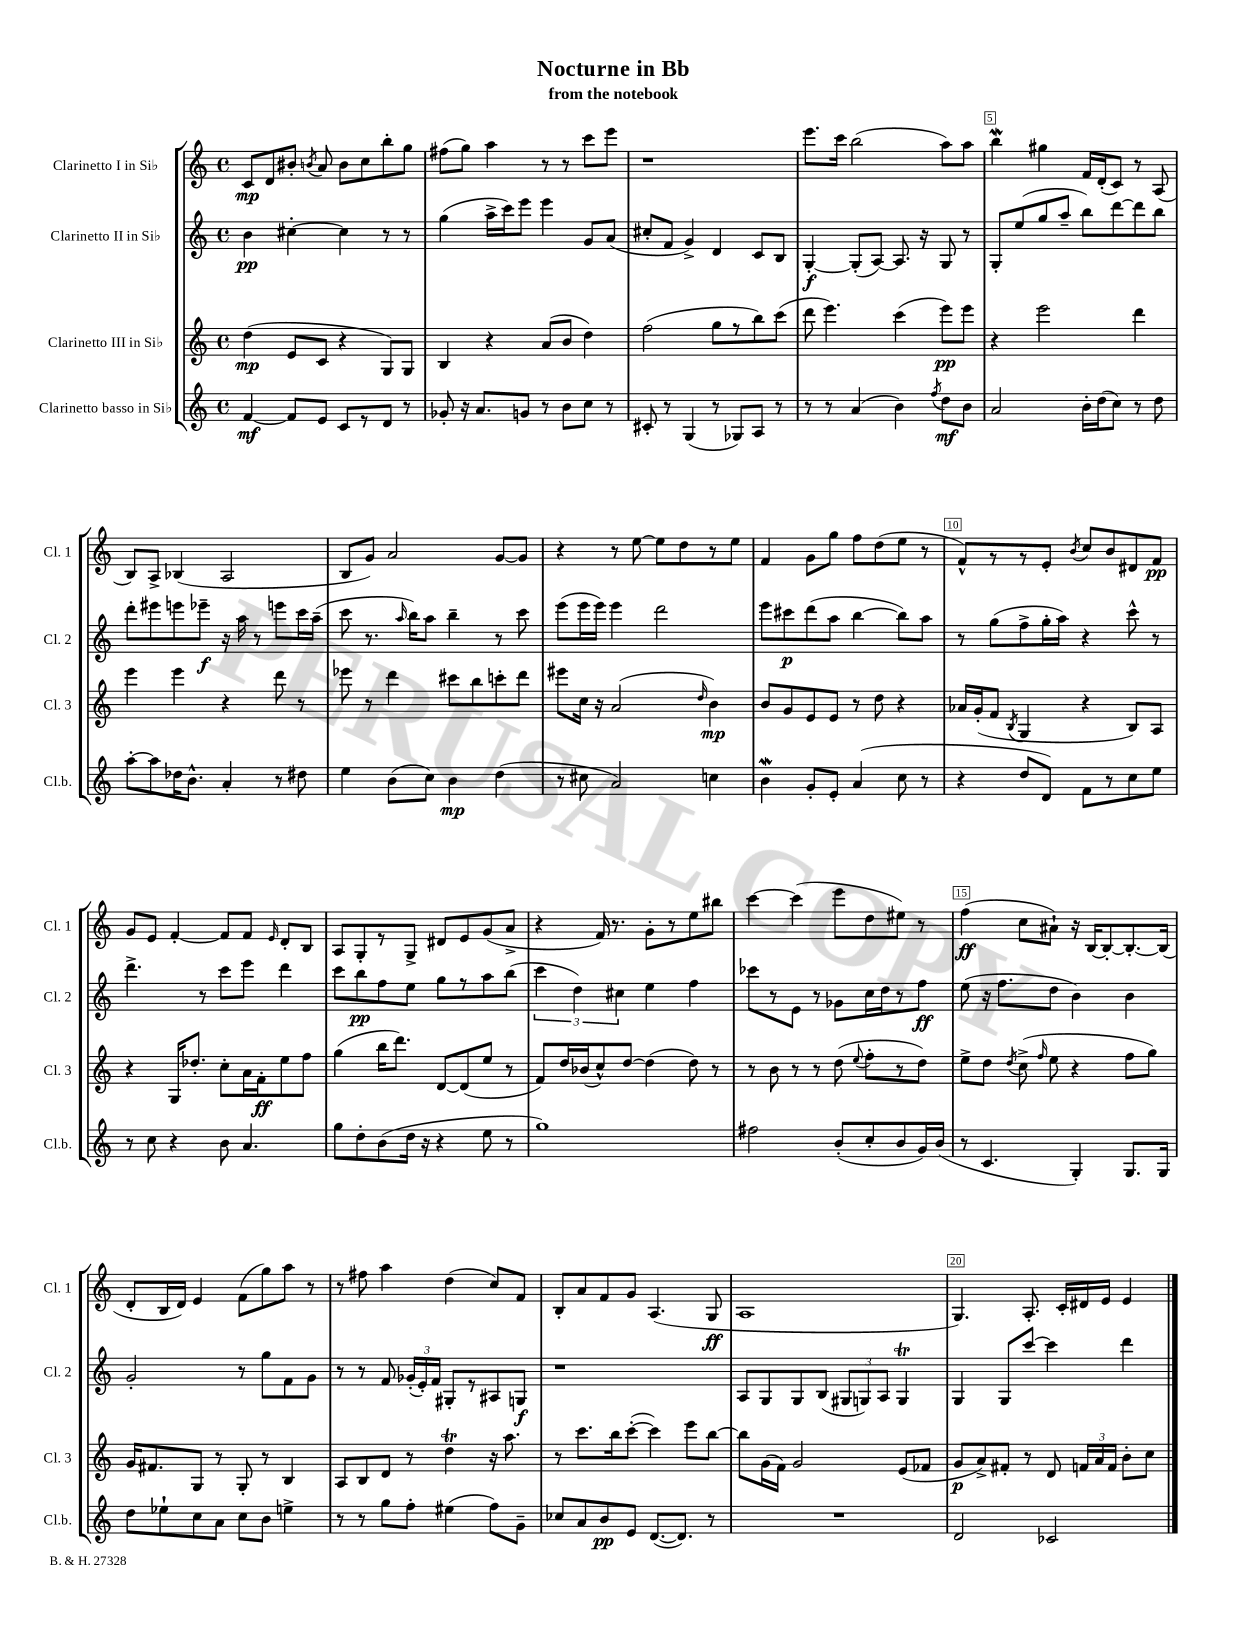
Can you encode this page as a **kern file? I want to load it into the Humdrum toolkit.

**kern	**dynam	**kern	**dynam	**kern	**dynam	**kern	**dynam
*part4	*part4	*part3	*part3	*part2	*part2	*part1	*part1
*staff4	*staff4	*staff3	*staff3	*staff2	*staff2	*staff1	*staff1
*I"Clarinetto basso in Si♭	*	*I"Clarinetto III in Si♭	*	*I"Clarinetto II in Si♭	*	*I"Clarinetto I in Si♭	*
*I'Cl.b.	*	*I'Cl. 3	*	*I'Cl. 2	*	*I'Cl. 1	*
*clefG2	*	*clefG2	*	*clefG2	*	*clefG2	*
*k[]	*	*k[]	*	*k[]	*	*k[]	*
*M4/4	*	*M4/4	*	*M4/4	*	*M4/4	*
*met(c)	*	*met(c)	*	*met(c)	*	*met(c)	*
=1	=1	=1	=1	=1	=1	=1	=1
[4f/	mf	(4dd\	mp	4b\	pp	8c/L	mp
.	.	.	.	.	.	8d/	.
8f/L]	.	8e/L	.	[4cc#X'\	.	8b#X'/J	.
.	.	.	.	.	.	8qbn/	.
8e/J	.	8c/J	.	.	.	8a/	.
8c/L	.	4r	.	4cc#\]	.	8b\L	.
8r	.	.	.	.	.	8cc\	.
8d/J	.	8G/L)	.	8r	.	8bb'\	.
8r	.	8G/J	.	8r	.	8gg\J	.
=2	=2	=2	=2	=2	=2	=2	=2
8g-X'/	.	4B/	.	(4gg\	.	(8ff#X\L	.
16r	.	.	.	.	.	8gg\J)	.
8.a/L	.	.	.	.	.	.	.
.	.	4r	.	16aa^\LL	.	4aa\	.
.	.	.	.	16ccc\J)	.	.	.
8gn/J	.	.	.	8eee\J	.	.	.
8r	.	(8a/L	.	4eee\	.	8r	.
8b\L	.	8b/J	.	.	.	8r	.
8cc\J	.	4dd\)	.	8g/L	.	8ccc\L	.
8r	.	.	.	(8a/J	.	8eee\J	.
=3	=3	=3	=3	=3	=3	=3	=3
8c#X'/	.	(2ff\	.	8cc#X'/L	.	1r	.
8r	.	.	.	8f/J	.	.	.
(4G/	.	.	.	4g^/)	.	.	.
8r	.	8gg\L	.	4d/	.	.	.
8G-X/L)	.	8r	.	.	.	.	.
8A/J	.	8bb\)	.	8c/L	.	.	.
8r	.	(8ccc\J	.	8B/J	.	.	.
=4	=4	=4	=4	=4	=4	=4	=4
8r	.	8ddd\	.	[4G'/	f	8.eee\L	.
8r	.	4.eee\)	.	.	.	.	.
.	.	.	.	.	.	16ccc\Jk	.
(4a/	.	.	.	(8G'/L]	.	(2bb\	.
.	.	.	.	[8A/J)	.	.	.
4b\)	.	(4ccc\	.	8.A/]	.	.	.
.	.	.	.	16r	.	.	.
8qff/	.	.	.	.	.	.	.
8dd\L	mf	8eee\L)	pp	8G/	.	8aa\L)	.
8b\J	.	8eee\J	.	8r	.	8aa\J	.
=5	=5	=5	=5	=5	=5	=5	=5
2a/	.	4r	.	8G'/L	.	4bbW\	.
.	.	.	.	(8ee/	.	.	.
.	.	2eee\	.	8gg/	.	4gg#X\	.
.	.	.	.	8aa~/J	.	.	.
16b'\LL	.	.	.	8bb\L)	.	16f/LL	.
(16dd\J	.	.	.	.	.	(16d'/J	.
8cc\J)	.	.	.	[8ddd\	.	8c/J)	.
8r	.	4ddd\	.	8ddd\]	.	8r	.
8dd\	.	.	.	8bb\J	.	(8A/	.
!!LO:LB:g=z
=6	=6	=6	=6	=6	=6	=6	=6
[8aa'\L	.	4eee\	.	8ddd'\L	.	8B/L)	.
8aa\]	.	.	.	8eee#X\	.	8A^/J	.
16dd-X\K	.	4eee\	.	8eeen\	.	(4B-X/	.
8.b^^\J	.	.	.	.	.	.	.
.	.	.	.	8eee-X~\J	f	.	.
4a'/	.	4r	.	16r	.	2A/	.
.	.	.	.	16aa\	.	.	.
.	.	.	.	8r	.	.	.
8r	.	8ddd\	.	8eeen\L	.	.	.
8dd#X\	.	8r	.	16ccc\L	.	.	.
.	.	.	.	(16aa~\JJ	.	.	.
=7	=7	=7	=7	=7	=7	=7	=7
4ee\	.	8eee-X\	.	8ccc\	.	8B/L	.
.	.	8r	.	8.r	.	8g/J)	.
(8b\L	.	4ddd\	.	.	.	2a/	.
.	.	.	.	16qqaa/	.	.	.
.	.	.	.	16bb\KL)	.	.	.
8cc\J)	.	.	.	8aa\J	.	.	.
4b\	mp	8ccc#X\L	.	4bb~\	.	.	.
.	.	8bb\	.	.	.	.	.
(4dd\	.	8cccn'\	.	8r	.	[8g/L	.
.	.	8ddd\J	.	8ccc\	.	8g/J]	.
=8	=8	=8	=8	=8	=8	=8	=8
8r	.	8eee#X\L	.	(8eee\L	.	4r	.
8cc#X\	.	16cc\Jk	.	16eee\L	.	.	.
.	.	16r	.	16eee\JJ)	.	.	.
2a/)	.	(2a/	.	4eee\	.	8r	.
.	.	.	.	.	.	[8ee\	.
.	.	.	.	2ddd\	.	8ee\L]	.
.	.	.	.	.	.	8dd\	.
.	.	16qqdd/	.	.	.	.	.
4ccn\	.	4b\)	mp	.	.	8r	.
.	.	.	.	.	.	8ee\J	.
=9	=9	=9	=9	=9	=9	=9	=9
4bW\	.	8b/L	.	8eee\L	.	4f/	.
.	.	8g/	.	8ccc#X\	p	.	.
8g'/L	.	8e/	.	(8ddd\	.	8g\L	.
8e'/J	.	8e/J	.	8aa\J	.	8gg\J	.
(4a/	.	8r	.	[4bb\	.	8ff\L	.
.	.	8dd\	.	.	.	(8dd\	.
8cc\	.	4r	.	8bb\L])	.	8ee\J	.
8r	.	.	.	8aa\J	.	8r	.
=10	=10	=10	=10	=10	=10	=10	=10
4r	.	16a-X/LL	.	8r	.	8f^^/L)	.
.	.	(16g'/J	.	.	.	.	.
.	.	8f/J	.	(8gg\L	.	8r	.
.	.	8qB/	.	.	.	.	.
8dd/L	.	4G/	.	8ff^\	.	8r	.
8d/J)	.	.	.	16gg'\L	.	8e'/J	.
.	.	.	.	16aa\JJ)	.	.	.
.	.	.	.	.	.	8qb/	.
8f\L	.	4r	.	4r	.	8cc/L	.
8r	.	.	.	.	.	8b/	.
8cc\	.	8B/L)	.	8ccc^^\	.	8d#X/	.
8ee\J	.	8A/J	.	8r	.	8f/J	pp
!!LO:LB:g=z
=11	=11	=11	=11	=11	=11	=11	=11
8r	.	4r	.	4.ddd^\	.	8g/L	.
8cc\	.	.	.	.	.	8e/J	.
4r	.	16G/KL	.	.	.	[4f'/	.
.	.	8.dd-X'/J	.	.	.	.	.
.	.	.	.	8r	.	.	.
8b\	.	8cc'\L	.	8ccc\L	.	8f/L]	.
4.a/	.	16a\L	.	8eee\J	.	8f/J	.
.	.	16f'\J	ff	.	.	.	.
.	.	.	.	.	.	16qqe/	.
.	.	8ee\	.	4ddd\	.	8d'/L	.
.	.	8ff\J	.	.	.	8B/J	.
=12	=12	=12	=12	=12	=12	=12	=12
8gg\L	.	(4gg\	.	8ccc\L	.	8A/L	.
8dd'\	.	.	.	8bb\	pp	8G'/	.
(8b\	.	16bb\KL	.	8ff\	.	8r	.
.	.	8.ddd\J)	.	.	.	.	.
16dd\Jk	.	.	.	8ee\J	.	8G^/J	.
16r	.	.	.	.	.	.	.
4r	.	[8d/L	.	8gg\L	.	8d#X/L	.
.	.	(8d/]	.	8r	.	8e/	.
8ee\	.	8ee/J	.	8aa\	.	(8g/	.
8r	.	8r	.	(8bb\J	.	8a^/J	.
=13	=13	=13	=13	=13	=13	=13	=13
1gg)	.	8f/L)	.	6ccc\	.	4r	.
.	.	16dd/L	.	.	.	.	.
.	.	.	.	6dd\)	.	.	.
.	.	(16b-X/J	.	.	.	.	.
.	.	8cc^^/)	.	.	.	16f/)	.
.	.	.	.	.	.	8.r	.
.	.	.	.	6cc#X\	.	.	.
.	.	[8dd/J	.	.	.	.	.
.	.	(4dd\]	.	4ee\	.	8g'\L	.
.	.	.	.	.	.	8r	.
.	.	8dd\)	.	4ff\	.	8ee\	.
.	.	8r	.	.	.	8bb#X\J	.
=14	=14	=14	=14	=14	=14	=14	=14
2ff#X\	.	8r	.	8ccc-X\L	.	[4ccc\	.
.	.	8b\	.	8r	.	.	.
.	.	8r	.	8e\J	.	(4ccc\]	.
.	.	8r	.	8r	.	.	.
(8b'/L	.	(8dd\	.	8g-X\L	.	8eee\L	.
.	.	8qqee/	.	.	.	.	.
8cc'/	.	8ff'\L	.	16cc\L	.	8dd\	.
.	.	.	.	16dd\J	.	.	.
8b/	.	8r	.	8r	.	8ee#X\J)	.
16g/L)	.	8dd\J)	.	8ff\J	ff	8r	.
(16b/JJ	.	.	.	.	.	.	.
=15	=15	=15	=15	=15	=15	=15	=15
8r	.	8ee^\L	.	(8ee\	.	(4ff\	ff
4.c/	.	8dd\J	.	16r	.	.	.
.	.	.	.	8.ff\L	.	.	.
.	.	8qdd/	.	.	.	.	.
.	.	(8cc^\	.	.	.	8cc\L	.
.	.	16qqff/	.	.	.	.	.
.	.	8ee\	.	8dd\J	.	8a#X`\J)	.
4G'/)	.	4r	.	4b\)	.	16r	.
.	.	.	.	.	.	[16B/KL	.
.	.	.	.	.	.	8B'/_	.
8.G/L	.	8ff\L	.	4b\	.	8.B'/_	.
.	.	8gg\J)	.	.	.	.	.
16G/Jk	.	.	.	.	.	(16B/Jk]	.
!!LO:LB:g=z
=16	=16	=16	=16	=16	=16	=16	=16
8dd\L	.	16g/KL	.	2g'/	.	8d'/L	.
.	.	8.f#X/	.	.	.	.	.
8ee-X`\	.	.	.	.	.	16B/L	.
.	.	.	.	.	.	16d/JJ)	.
8cc\	.	8G/J	.	.	.	4e/	.
8a\J	.	8r	.	.	.	.	.
8cc\L	.	8G'/	.	8r	.	(8f\L	.
8b\J	.	8r	.	8gg\L	.	8gg\)	.
4een^\	.	4B/	.	8f\	.	8aa\J	.
.	.	.	.	8g\J	.	8r	.
=17	=17	=17	=17	=17	=17	=17	=17
8r	.	8A/L	.	8r	.	8r	.
8r	.	8B/	.	8r	.	8ff#X\	.
8gg\L	.	8d/J	.	8f/	.	4aa\	.
8ff'\J	.	8r	.	(24g-X'/LL	.	.	.
.	.	.	.	24e'/)	.	.	.
.	.	.	.	24f/JJ	.	.	.
(4ee#X\	.	4ddT\	.	8G#X'/L	.	(4dd\	.
.	.	.	.	8r	.	.	.
8ff\L)	.	16r	.	8A#X/	.	8cc/L)	.
.	.	8.aa\	.	.	.	.	.
8g~\J	.	.	.	8Gn/J	f	8f/J	.
=18	=18	=18	=18	=18	=18	=18	=18
8cc-X/L	.	8r	.	1r	.	8B'/L	.
8a/	.	8.ccc\L	.	.	.	8a/	.
8b/	pp	.	.	.	.	8f/	.
.	.	16bb\k	.	.	.	.	.
8e/J	.	([8ccc'\J	.	.	.	8g/J	.
([8.d/L	.	4ccc\])	.	.	.	(4.A/	.
8.d/J])	.	.	.	.	.	.	.
.	.	8eee\L	.	.	.	.	.
8r	.	[8bb\J	.	.	.	8G/	ff
=19	=19	=19	=19	=19	=19	=19	=19
1r	.	8bb\L]	.	8A/L	.	1A	.
.	.	(16g\L	.	8G/	.	.	.
.	.	16f\JJ)	.	.	.	.	.
.	.	2g/	.	8G/	.	.	.
.	.	.	.	(8B/J	.	.	.
.	.	.	.	12G#X/L	.	.	.
.	.	.	.	12Gn/)	.	.	.
.	.	.	.	12A/J	.	.	.
.	.	(8e/L	.	4GT/	.	.	.
.	.	8f-X/J	.	.	.	.	.
=20	=20	=20	=20	=20	=20	=20	=20
2d/	.	8g/L	p	4G/	.	4.G/)	.
.	.	8a^/)	.	.	.	.	.
.	.	8f#X'/J	.	8G/L	.	.	.
.	.	8r	.	[8ccc/J	.	8.A'/	.
2c-X/	.	8d/	.	4ccc\]	.	.	.
.	.	.	.	.	.	16c'/LL	.
.	.	24fn/LL	.	.	.	16d#X/	.
.	.	24a/	.	.	.	.	.
.	.	.	.	.	.	16e/JJ	.
.	.	24f/JJ	.	.	.	.	.
.	.	8b'\L	.	4ddd\	.	4e/	.
.	.	8cc\J	.	.	.	.	.
==	==	==	==	==	==	==	==
*-	*-	*-	*-	*-	*-	*-	*-
